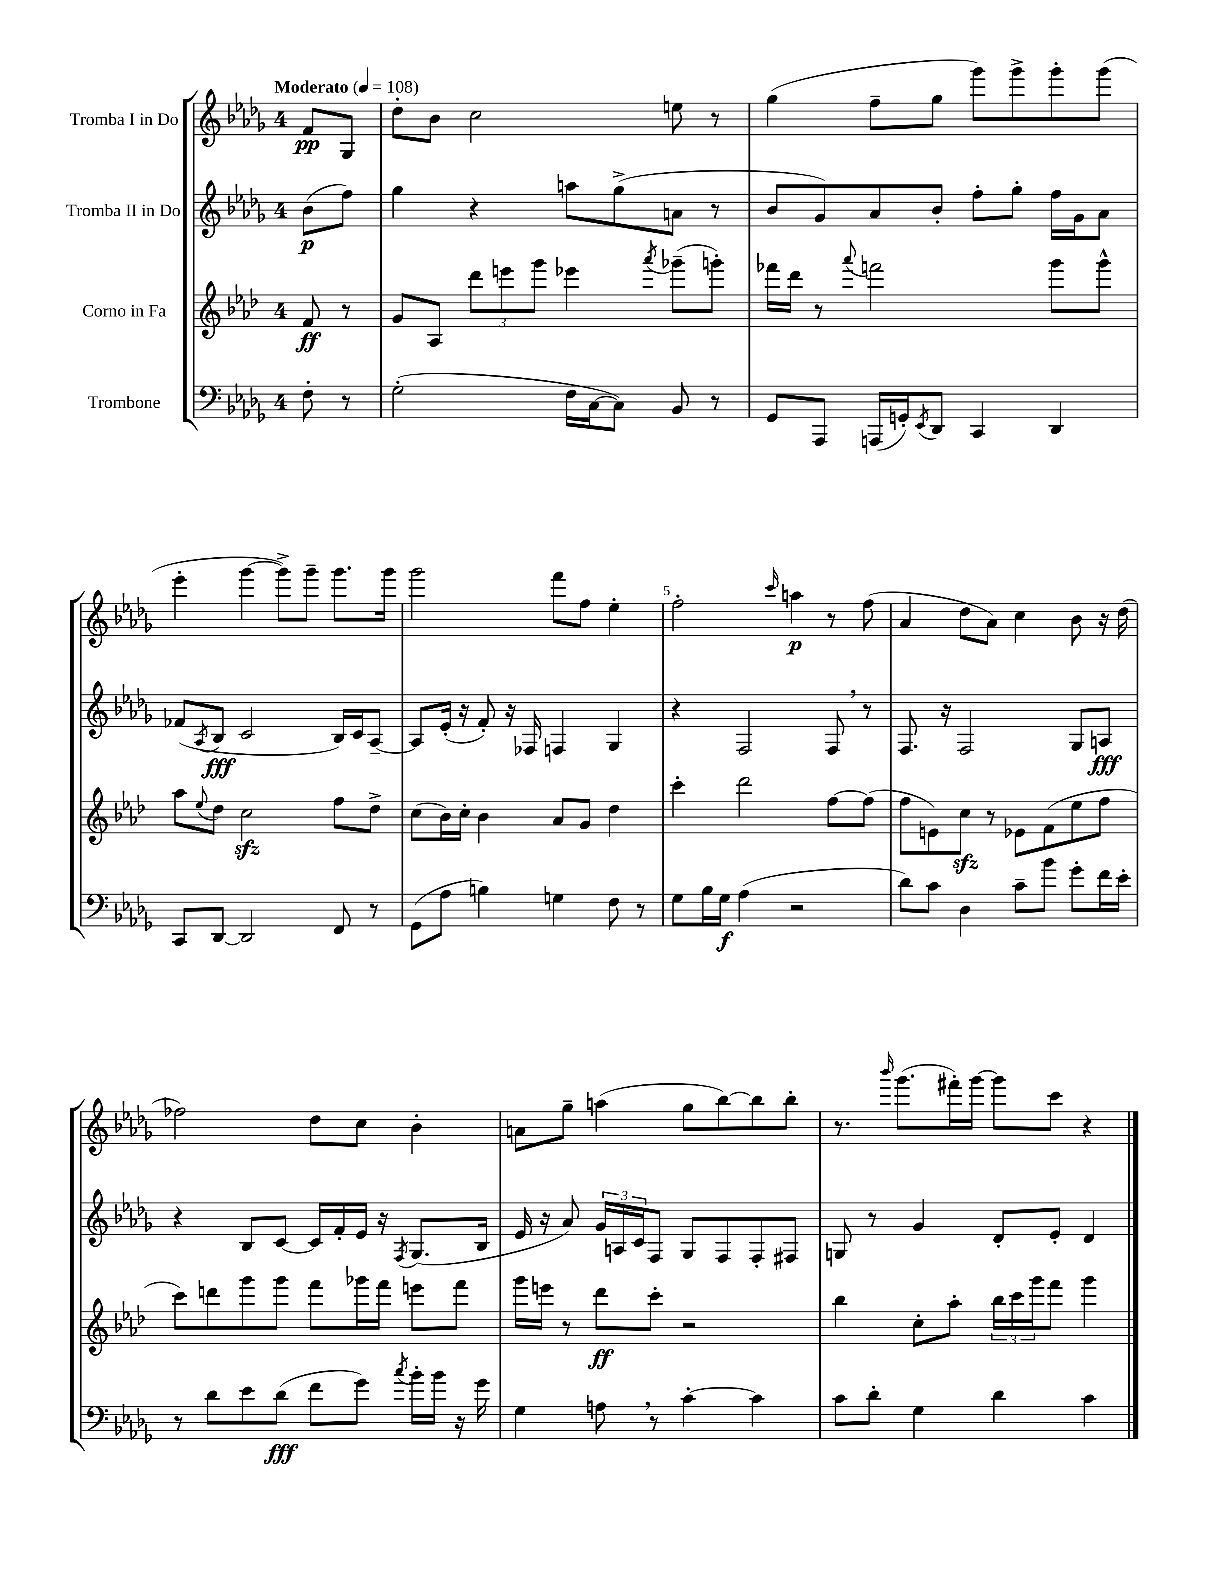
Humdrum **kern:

**kern	**kern	**kern	**kern
*staff4	*staff3	*staff2	*staff1
*clefF4	*clefG2	*clefG2	*clefG2
*k[b-e-a-d-g-]	*k[b-e-a-d-]	*k[b-e-a-d-g-]	*k[b-e-a-d-g-]
*M4/4	*M4/4	*M4/4	*M4/4
*MM108	*MM108	*MM108	*MM108
8F'	8f	(8b-	8f
8r	8r	8ff)	8G-
=	=	=	=
(2G-'	8g	4gg-	8dd-'
.	8A-	.	8b-
.	12ddd-	4r	2cc
.	12eee	.	.
.	12ggg	.	.
16F	4eee-	8aa	.
[16C	.	.	.
8C])	.	(8gg-^	.
.	8qaaa-	.	.
8BB-	(8ggg-~	8a	8ee
8r	8ggg')	8r	8r
=	=	=	=
8GG-	16fff-	8b-	(4gg-
.	16ddd-	.	.
8AAA-	8r	8g-)	.
.	8qqaaa-	.	.
(16AAA	2fff	8a-	8ff~
16GG')	.	.	.
8qEE-	.	.	.
8DD-	.	8b-'	8gg-
4CC	.	8ff'	8ggg-)
.	.	8gg-'	8ggg-^
4DD-	8ggg	16ff	8ggg-'
.	.	16g-	.
.	8ggg^^	8a-	(8ggg-
=	=	=	=
8CC	8aa-	(8f-	4eee-'
.	8qqee-	8qA-	.
[8DD-	8dd-	8B-	.
2DD-]	2cc	2c	[4ggg-
.	.	.	8ggg-^])
.	.	.	8ggg-~
8FF	8ff	16B-)	8.ggg-
.	.	16c	.
8r	8dd-^	[8A-~	.
.	.	.	16ggg-
=	=	=	=
(8GG-	(8cc	8A-]	2ggg-
8A-	16b-)	(16e-'	.
.	16cc'	16r	.
4B)	4b-	8f')	.
.	.	16r	.
.	.	16F-	.
4G	8a-	4F	8fff
.	8g	.	8ff
8F	4dd-	4G-	4ee-'
8r	.	.	.
=	=	=	=
8G-	4ccc'	4r	2ff'
16B-	.	.	.
16G-	.	.	.
(4A-	2ddd-	2F	.
.	.	.	16qqccc
2r	.	.	4aa
.	[8ff	8F	8r
.	(8ff]	8r	(8ff
=	=	=	=
8d-)	8ff	8.F	4a-
8c	8e)	.	.
.	.	16r	.
4D-	8cc	2F	8dd-
.	8r	.	8a-)
8c~	8e-	.	4cc
8b-	(8f	.	.
8g-'	8ee-	8G-	8b-
16f	8ff	8A	16r
16e-'	.	.	(16dd-
=	=	=	=
8r	8ccc)	4r	2ff-)
8d-	8ddd	.	.
8e-	8ggg	8B-	.
(8d-	8ggg	[8c	.
8f	8fff	16c]	8dd-
.	.	16f'	.
8g-)	16ggg-	16e-	8cc
.	16fff	16r	.
8qcc	.	8qF	.
16b-'	8eee	(8.G-	4b-'
16b-	.	.	.
16r	8fff	.	.
16g-	.	16B-	.
=	=	=	=
4G-	16ggg	16e-	8a
.	16eee	16r	.
.	8r	8a-)	8gg-~
8A	8ddd-	24g-	(4aa
.	.	24A	.
.	.	24c	.
8r	8ccc'	8F	.
[4c'	2r	8G-	8gg-
.	.	8F	[8bb-)
4c]	.	8F'	8bb-]
.	.	8F#	8bb-'
=	=	=	=
8c	4bb-	8G	8.r
8d-'	.	8r	.
.	.	.	16qqbbb-
.	.	.	(8.ggg-
4G-	8cc'	4g-	.
.	8aa-'	.	16fff#')
.	.	.	[16ggg-
4d-	24bb-	8d-'	8ggg-]
.	24ccc	.	.
.	24ggg	.	.
.	8fff	8e-'	8ccc
4c	4ggg	4d-	4r
==	==	==	==
*-	*-	*-	*-
